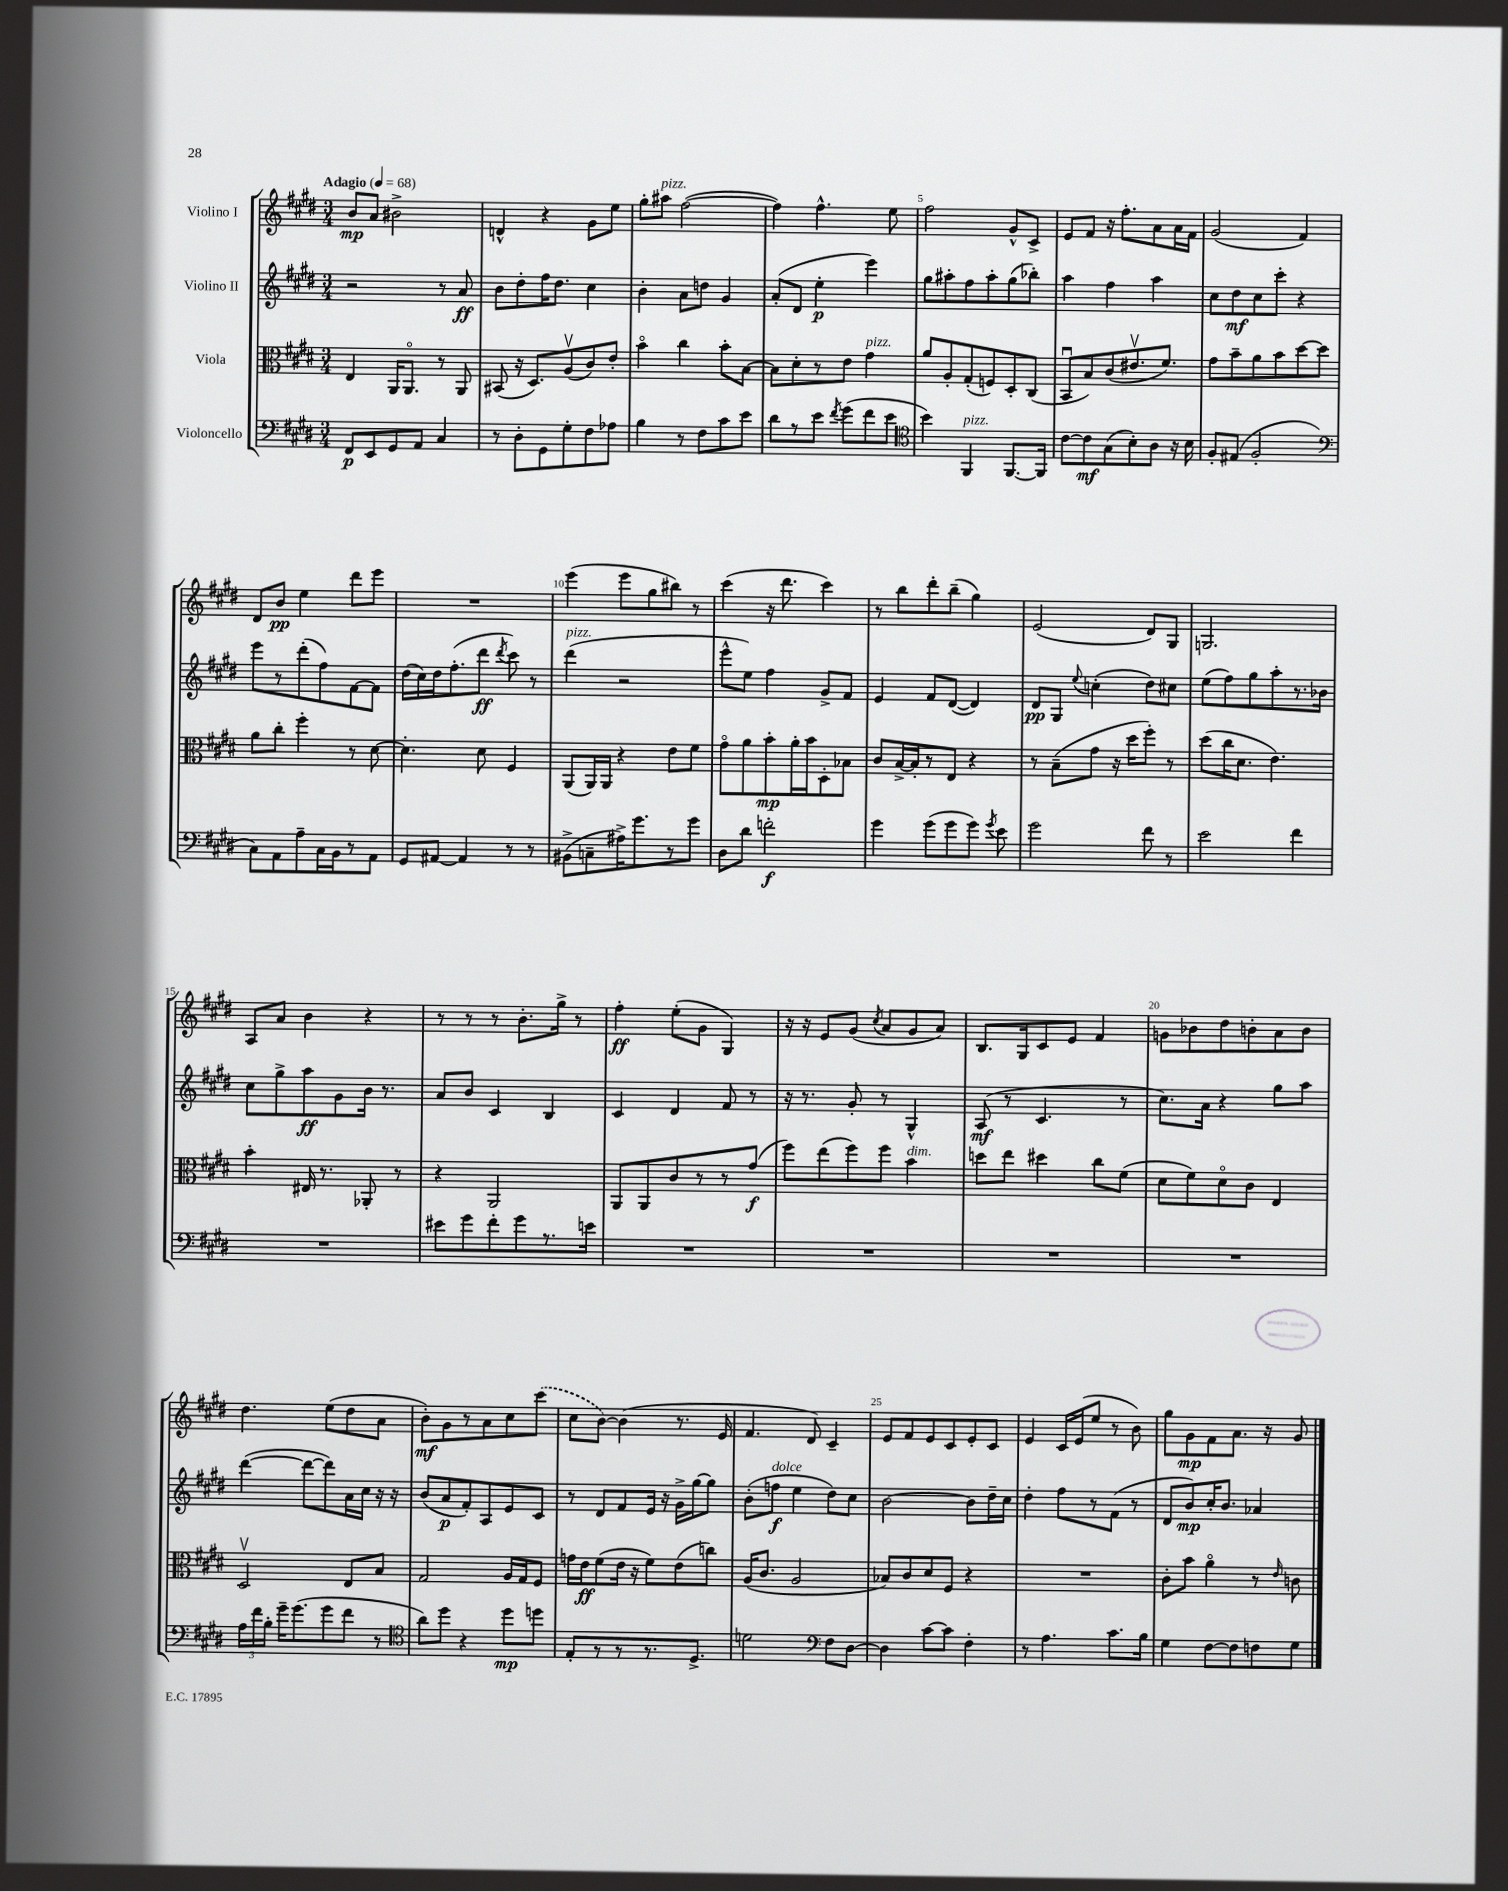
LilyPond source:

<<
\new StaffGroup <<
\new Staff = "s0" \with { instrumentName = "Violino I" } {
    \clef treble \key e \major \numericTimeSignature \time 3/4 \tempo "Adagio" 4 = 68
    \autoBeamOff b'8[\mp a'8] bis'2-> |
    d'4-^ r4 gis'8[ e''8] |
    gis''8[-. ais''8]^\markup { \italic "pizz." } fis''2~( |
    fis''4) fis''4.-^ e''8 |
    fis''2 gis'8[-^ cis'8]-> |
    e'8[ fis'8] r16 fis''8.[-. a'8 a'16 fis'16] |
    gis'2( fis'4) |
    dis'8[ b'8]\pp e''4 dis'''8[ e'''8] |
    R2. |
    e'''4( e'''8[ gis''8 bis''8]) r8 |
    cis'''4( r16 dis'''8. cis'''4) |
    r8 b''8[ dis'''8-. b''8]--( gis''4) |
    e'2( dis'8[) gis8] |
    g2. |
    a8[ a'8] b'4 r4 |
    r8 r8 r8 b'8.[-. gis''16]-> r8 |
    fis''4-.\ff e''8[-.( gis'8] gis4) |
    r16 r16 e'8[ gis'8]( \acciaccatura { cis''8 } a'8[ gis'8 a'8]) |
    b8.[ gis16 cis'8 e'8] fis'4 |
    g'8[ bes'8 dis''8 b'8-. a'8 b'8] |
    dis''4. e''8[( dis''8 a'8] |
    b'8[-.\mf) gis'8 r8 a'8 cis''8 \once \slurDashed cis'''8]( |
    cis''8[ b'8]~) b'4( r8. e'16 |
    fis'4. dis'8) cis'4-- |
    e'8[ fis'8 e'8 cis'8 e'8-. cis'8] |
    e'4 cis'16[ e'16( e''8] r8 b'8) |
    gis''8[ gis'8\mp fis'8 a'8.] r16 gis'8 \bar "|." |
}
\new Staff = "s1" \with { instrumentName = "Violino II" } {
    \clef treble \key e \major \numericTimeSignature \time 3/4
    \autoBeamOff r2 r8 a'8\ff |
    b'8[ dis''8-. fis''16 dis''8.] cis''4 |
    b'4-. a'8[ d''8] gis'4 |
    a'8[-.( dis'8] e''4-.\p e'''4) |
    gis''8[ ais''8-. fis''8 ais''8-. gis''8( bes''8]-.) |
    a''4 fis''4 a''4 |
    cis''8[ dis''8\mf cis''8 cis'''8]-. r4 |
    e'''8[ r8 dis'''8-.( fis''8) fis'8~ fis'8] |
    dis''16[( cis''16) dis''16 fis''8.-.( dis'''8]\ff \acciaccatura { dis'''8 } cis'''8) r8 |
    dis'''4^\markup { \italic "pizz." }( r2 |
    e'''8[-^ e''8]) fis''4 gis'8[-> fis'8] |
    e'4 fis'8[ dis'8]~( dis'4) |
    dis'8[\pp gis8] \appoggiatura { e''8 } c''4-.( dis''8[) cis''8] |
    e''8[( fis''8) gis''8 a''8-. r8. bes'16] |
    cis''8[ gis''8-> a''8\ff gis'8 b'16] r8. |
    a'8[ b'8] cis'4 b4 |
    cis'4 dis'4 fis'8 r8 |
    r16 r8. gis'8-. r8 gis4-^ |
    a8\mf( r8 cis'4. r8 |
    cis''8.[) a'16] r4 gis''8[ a''8] |
    dis'''4~( dis'''8[~ dis'''8) a'16 cis''16] r16 r16 |
    b'8[( a'8\p fis'8-.) a8 e'8 cis'8] |
    r8 dis'8[ fis'8 e'16] r16 gis'16[-> gis''16~ gis''8] |
    b'8[-.( f''8]\f^\markup { \italic "dolce" } e''4 dis''8[) cis''8] |
    b'2~ b'8[ dis''16-- cis''16] |
    dis''4-. fis''8[ r8 fis'8]( r8 |
    dis'8[ b'8\mp) cis''16-. b'8.] aes'4 \bar "|." |
}
\new Staff = "s2" \with { instrumentName = "Viola" } {
    \clef alto \key e \major \numericTimeSignature \time 3/4
    \autoBeamOff e4 a,16[ a,8.]\flageolet r8 a,8 |
    bis,8( r16 dis8.[) a8\upbow( cis'8) e'8]-. |
    b'4\flageolet cis''4 b'8[-. b8]~ |
    b8[ dis'8-. r8 e'8] gis'4^\markup { \italic "pizz." } |
    a'8[ a8-. gis8-.( f8) dis8-. cis8]( |
    b,8[\downbow b8) cis'8( eis'8.\upbow fis'8.]) |
    gis'8[ b'8-- a'8 b'8 dis''8~ dis''8] |
    a'8[ cis''8]-. fis''4-. r8 dis'8~ |
    dis'4.-. dis'8 fis4 |
    a,8[( a,16) a,16] r4 e'8[ fis'8] |
    gis'8[\flageolet a'8 b'8-.\mp a'16-. b'16 dis8-. bes8] |
    cis'8[ b16~-> b16-. r8 e8] r4 |
    r8 b8[--( gis'8] r16 dis''16[ fis''8]-.) r8 |
    dis''8[( cis''16 dis'8.] e'4.) |
    b'4-. eis16 r8. aes,8-. r8 |
    r4 a,2 |
    a,8[ a,8 cis'8 r8 r8 gis'8]\f( |
    fis''8[) e''8( fis''8) fis''8] b'4^\markup { \italic "dim." } |
    d''8[ e''8] dis''4 cis''8[ fis'8]( |
    dis'8[ fis'8) dis'8\flageolet cis'8] e4 |
    dis2\upbow e8[ b8] |
    gis2 a16[ gis16 fis8] |
    g'16[ e'16\ff fis'8( e'16] r16 fis'8[) e'8( c''8]) |
    a16[( cis'8.] a2 |
    bes8[) cis'8 dis'8 fis8] r4 |
    R2. |
    cis'8[-. b'8] a'4\flageolet r8 \grace { e'16 } c'8 \bar "|." |
}
\new Staff = "s3" \with { instrumentName = "Violoncello" } {
    \clef bass \key e \major \numericTimeSignature \time 3/4
    \autoBeamOff fis,8[\p e,8 gis,8 a,8] cis4 |
    r8 dis8[-. gis,8 gis8-. fis8 aes8] |
    b4 r8 fis8[ cis'8 e'8] |
    dis'8[ r8 e'8] \acciaccatura { fis'8 } gis'8[( fis'8 e'8] |
    \clef tenor b'4) fis,4^\markup { \italic "pizz." } fis,8.[~ fis,16] |
    cis'8[~ cis'8\mf gis8( b8-.) a8] r16 b16 |
    fis8[-. eis8]( fis2-. |
    \clef bass cis8[) a,8 a8-- cis16 b,16 r8 a,8] |
    gis,8[ ais,8]~ ais,4 r8 r8 |
    bis,8[->( c8-- ais16->) gis'8. r8 gis'8] |
    dis8[ dis'8] f'2-.\f |
    gis'4 gis'8[( gis'8 gis'8]) \acciaccatura { gis'8 } e'8 |
    gis'2 fis'8 r8 |
    e'2 fis'4 |
    R2. |
    eis'8[ gis'8 fis'8-. gis'8 r8. e'16] |
    R2. |
    R2. |
    R2. |
    R2. |
    \tuplet 3/2 { a16[ fis'16 b16]-. } gis'16[-- gis'8.( gis'8 fis'8] r8 |
    \clef tenor a'8[) dis''8] r4 dis''8[\mp d''8] |
    e8[-. r8 r8 r8. dis8.]-> |
    d'2 \clef bass fis8[ dis8]~ |
    dis4 cis'8[~ cis'8] fis4-. |
    r8 a4. cis'8.[ b16] |
    gis4 fis8[~ fis8 f8 gis8] \bar "|." |
}
>>
>>
\layout { \context { \Score \override BarNumber.break-visibility = ##(#f #t #t) barNumberVisibility = #(every-nth-bar-number-visible 5) } }
